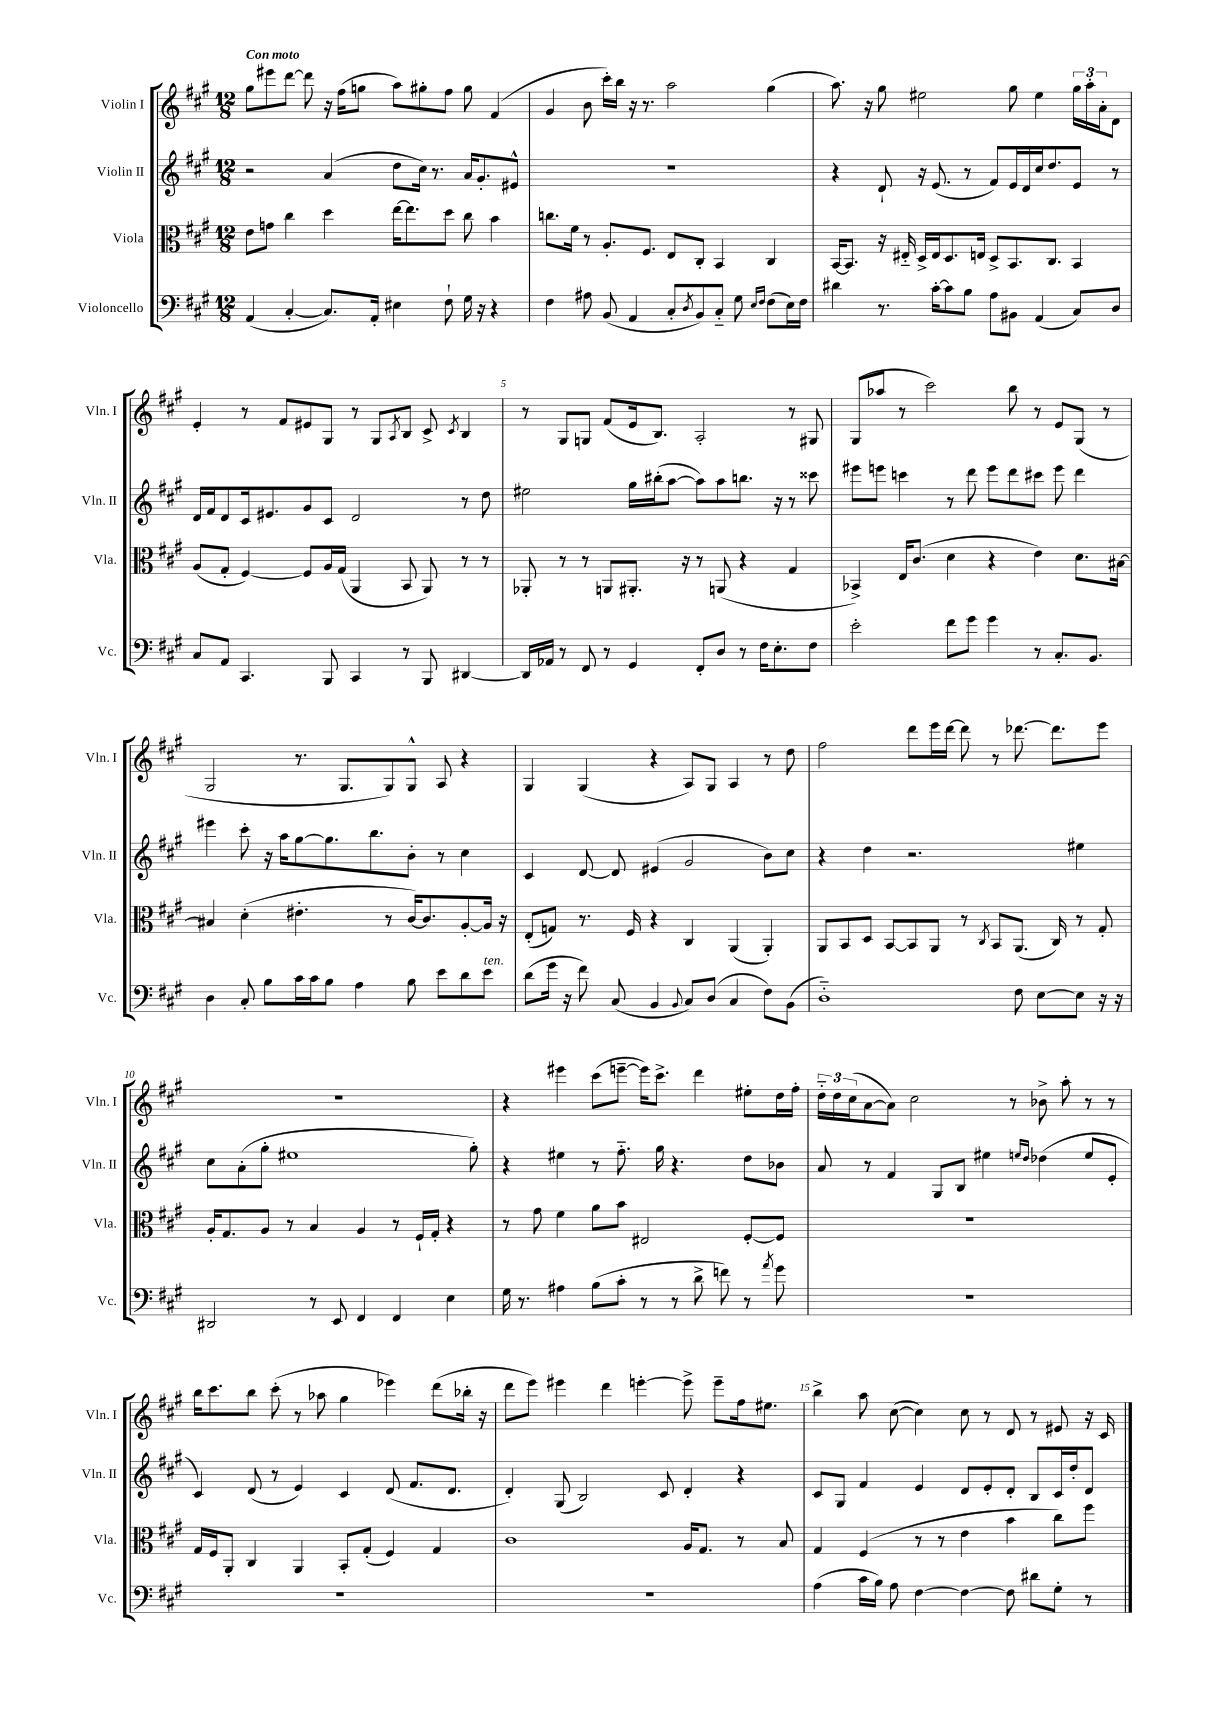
<<
\new StaffGroup <<
\new Staff = "s0" \with { instrumentName = "Violin I" shortInstrumentName = "Vln. I" } {
    \clef treble \key a \major \numericTimeSignature \time 12/8 \tempo "Con moto"
    gis''8 eis'''8 d'''8~ d'''8 r16 fis''16( g''8 a''8) gis''8-. fis''8 gis''8 fis'4( |
    gis'4 b'8 cis'''16-.) b''16 r16 r8. a''2 gis''4( |
    a''8.) r16 gis''8 eis''2 gis''8 eis''4 \tuplet 3/2 { gis''16 a''16-. a'16-. } d'8 |
    e'4-. r8 fis'8 eis'8 gis8 r8 gis8 \acciaccatura { a8 } b8 cis'8-> \acciaccatura { cis'8 } b4 |
    r8 gis8 g8 fis'8( e'16 b8.) a2-. r8 gis8 |
    gis8( aes''8 r8 cis'''2) b''8 r8 e'8 gis8( r8 |
    gis2 r8. gis8. gis8) gis8-^ a8 r4 |
    gis4 gis4( r4 a8) gis8 a4 r8 d''8 |
    fis''2 d'''8 e'''16 d'''16~ d'''8 r8 des'''8.~ des'''8. e'''8 |
    R1. |
    r4 eis'''4 cis'''8( e'''8~-- e'''16) cis'''8.-> d'''4 eis''8-. d''16 fis''16-. |
    \tuplet 3/2 { d''16-_ d''16 cis''16( } a'8~ a'8) cis''2 r8 bes'8-> a''8-. r8 r8 |
    b''16 cis'''8. b''8 cis'''8-.( r8 aes''8 gis''4 ees'''4) d'''8( bes''16-. r16 |
    d'''8 e'''8) eis'''4 d'''4 e'''4~-. e'''8-> e'''8-- fis''16 eis''8. |
    b''4-> a''8 cis''8~( cis''4) cis''8 r8 d'8 r8 eis'8 r16 cis'16 \bar "|." |
}
\new Staff = "s1" \with { instrumentName = "Violin II" shortInstrumentName = "Vln. II" } {
    \clef treble \key a \major \numericTimeSignature \time 12/8
    r2 a'4( d''8 cis''16) r8. a'16 gis'8.-. eis'8-^ |
    R1. |
    r4 d'8-! r16 e'8.( r8 fis'8) e'16 d'16 cis''16 d''8. e'8 r8 |
    d'16 fis'16 d'8 cis'16 eis'8. gis'8 cis'8 d'2 r8 d''8 |
    eis''2 gis''16 bis''16-.( a''8~ a''8) a''8 b''8. r16 r8 cisis'''8 |
    eis'''8 e'''8 c'''4 r8 d'''8 e'''8 d'''8 cis'''8 e'''8 d'''4 |
    eis'''4 cis'''8-. r16 a''16 gis''8~ gis''8. b''8. b'8-. r8 cis''4 |
    cis'4 d'8~ d'8 eis'4( gis'2 b'8) cis''8 |
    r4 d''4 r2. eis''4 |
    cis''8 a'8-.( gis''8-. eis''1 gis''8-.) |
    r4 eis''4 r8 fis''8.-_ gis''16 r4. d''8 bes'8 |
    a'8 r8 fis'4 gis8 b8 eis''4 \grace { e''16 d''16 } des''4( e''8 e'8-. |
    cis'4) d'8( r8 e'4) cis'4 d'8( fis'8. d'8. |
    d'4-.) gis8( b2) cis'8 d'4-. r4 |
    cis'8 gis8 fis'4 e'4 d'8 e'8-. d'8-. b8 cis'16 d''16-. d'8 \bar "|." |
}
\new Staff = "s2" \with { instrumentName = "Viola" shortInstrumentName = "Vla." } {
    \clef alto \key a \major \numericTimeSignature \time 12/8
    e'8 g'8 cis''4 d''4 e''16~ e''8. d''8 cis''8 b'4 |
    c''8. fis'16 r8 a8.-. fis8. e8 cis8-. b,4 cis4 |
    b,16~ b,8. r16 eis16-_ d16-> eis16 d8. e16 d8-> b,8. cis8. b,4 |
    a8( gis8-. fis4~) fis8 a16 gis16( a,4 b,8 a,8) r8 r8 |
    aes,8-. r8 r8 a,8 ais,8.-. r16 r8 a,8( r4 gis4 |
    bes,4->) e16 cis'8.( d'4 r4 e'4) d'8. bis16~ |
    bis4 d'4-.( eis'4.-. r8 cis'16~) cis'8. a8~-. a16 r16 |
    e8-.( g8) r8. fis16 r4 cis4 a,4( a,4-.) |
    a,8 b,8 d8 b,8~ b,8 a,8 r8 \acciaccatura { cis8 } b,8 a,8.( cis16) r8 gis8-. |
    a16-. gis8. a8 r8 b4 a4 r8 fis16-! gis16-. r4 |
    r8 gis'8 fis'4 a'8 b'8 eis2 fis8~-. fis8 |
    R1. |
    gis16 fis16 a,8-. cis4 a,4 b,8-. gis8-.( fis4) gis4 |
    cis'1 a16 gis8. r8 b8 |
    gis4 fis4( r8 r8 e'4 b'4 cis''8) fis''8 \bar "|." |
}
\new Staff = "s3" \with { instrumentName = "Violoncello" shortInstrumentName = "Vc." } {
    \clef bass \key a \major \numericTimeSignature \time 12/8
    a,4( cis4~-. cis8.) a,16-. eis4 fis8-! gis16 r16 r4 |
    fis4 ais8 b,8( a,4 cis8-. \acciaccatura { d8 } b,8) cis8-_ gis8 \grace { e16 fis16 } fis8( e16) fis16 |
    dis'4 r8. cis'16~-. cis'8 b8 a8 bis,8 a,4( cis8) d8 |
    cis8 a,8 cis,4. b,,8 cis,4 r8 b,,8 dis,4~ |
    dis,16 aes,16 r8 fis,8 r8 gis,4 fis,8-. d8 r8 fis16 e8.-. fis8 |
    e'2-. fis'8 gis'8 gis'4 r8 cis8.-. b,8. |
    d4 cis8-. b8 cis'16 cis'16 b8 a4 b8 e'8 d'8 e'8^\markup { \italic "ten." } |
    d'8( gis'16 r16 fis'8) cis8( b,4 \appoggiatura { b,8 } cis8) d8( cis4 fis8) b,8( |
    d1-_) fis8 e8~ e8 r16 r16 |
    dis,2 r8 e,8 fis,4 fis,4 e4 |
    gis16 r8. ais4 b8( cis'8-. r8 r8 d'8-> f'8) r8 \acciaccatura { a'8 } gis'8 |
    R1. |
    R1. |
    R1. |
    a4( cis'16 b16) a8 fis4~ fis4~ fis8 dis'8 gis8-. r8 \bar "|." |
}
>>
>>
\layout { \context { \Score \override BarNumber.break-visibility = ##(#f #t #t) barNumberVisibility = #(every-nth-bar-number-visible 5) } }
